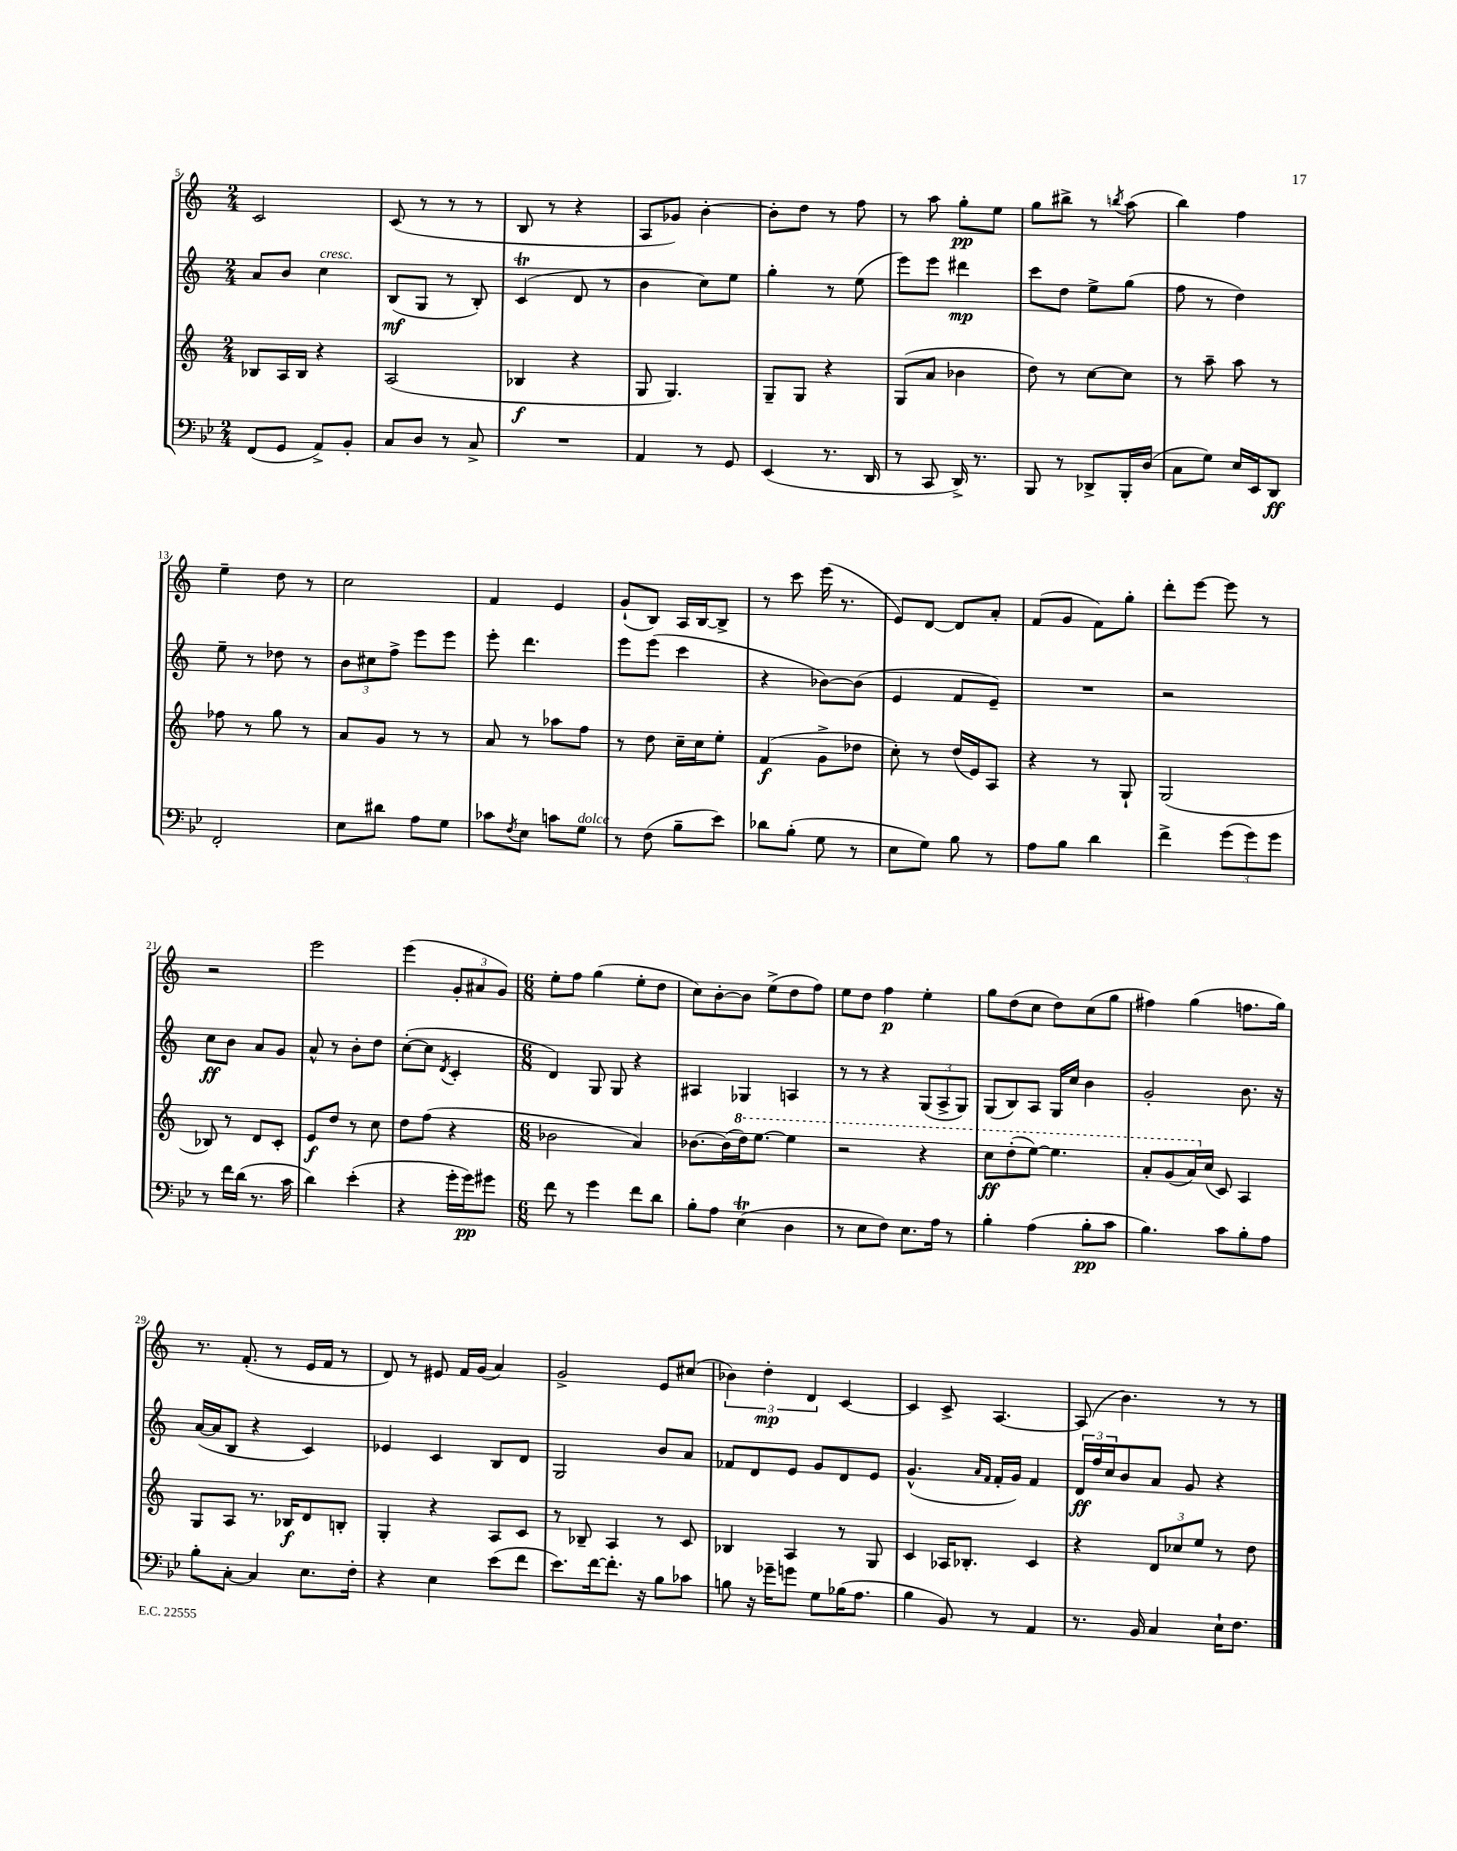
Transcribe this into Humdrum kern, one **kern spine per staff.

**kern	**kern	**kern	**kern
*staff4	*staff3	*staff2	*staff1
*clefF4	*clefG2	*clefG2	*clefG2
*k[b-e-]	*k[]	*k[]	*k[]
*M2/4	*M2/4	*M2/4	*M2/4
(8FF	8B-	8a	2c
8GG	16A	8b	.
.	16B-	.	.
8AA^)	4r	4cc	.
8BB-'	.	.	.
=	=	=	=
8C	(2A	(8B	(8c
8D	.	8G	8r
8r	.	8r	8r
8C^	.	8B')	8r
=	=	=	=
2r	4B-	(4c	8B
.	.	.	8r
.	4r	8d	4r
.	.	8r	.
=	=	=	=
4AA	8G	4b	8A
.	4.G)	.	8g-)
8r	.	8cc)	[4b'
8GG	.	8ee	.
=	=	=	=
(4EE-	8G~	4gg'	8b']
.	8G	.	8dd
8.r	4r	8r	8r
.	.	(8ee	8ff
16DD	.	.	.
=	=	=	=
8r	(8G	8eee)	8r
8CC	8a	8eee	8aa
16DD^)	4b-	4ddd#	8gg'
8.r	.	.	.
.	.	.	8ee
=	=	=	=
8BBB-	8dd)	8ccc	8gg
8r	8r	8dd	8bb#^
8DD-^	[8cc	8ee^	8r
.	.	.	8qbb
16BBB-'	8cc]	(8gg	(8aa
(16D	.	.	.
=	=	=	=
8C	8r	8ff	4bb)
8G)	8aa~	8r	.
16E-	8aa	4dd)	4ff
16EE-	.	.	.
8DD	8r	.	.
=	=	=	=
2FF'	8ff-	8ee~	4ee~
.	8r	8r	.
.	8gg	8dd-	8dd
.	8r	8r	8r
=	=	=	=
8E-	8a	12b	2cc
.	.	12cc#	.
8d#	8g	.	.
.	.	12ff^	.
8A	8r	8eee	.
8G	8r	8eee	.
=	=	=	=
8c-	8a	8eee'	4f
8qF	.	.	.
8E-	8r	4.ddd	.
8c	8aa-	.	4e
8G	8ff	.	.
=	=	=	=
8r	8r	8eee	(8g`
(8F	8dd	(8eee	8B)
8B-~	16cc~	4ccc	16A
.	16cc	.	[16B
8e-)	8ee'	.	8B^]
=	=	=	=
8d-	(4f	4r	8r
(8B-'	.	.	8ccc
8G	8g^	[8b-)	(16eee
.	.	.	8.r
8r	8dd-	(8b-]	.
=	=	=	=
8E-	8cc')	4e	8e)
8G)	8r	.	[8d
8B-	(16dd	8f	8d]
.	16e)	.	.
8r	8A	8e~)	8a'
=	=	=	=
8A	4r	2r	(8f
8B-	.	.	8g
4d	8r	.	8f)
.	8G`	.	8gg'
=	=	=	=
4f^	(2G	2r	8ddd'
.	.	.	[8eee
(12g	.	.	8eee]
12g)	.	.	.
.	.	.	8r
12g	.	.	.
=	=	=	=
8r	8B-)	8cc	2r
16f	8r	8b	.
(16d	.	.	.
8.r	8d	8a	.
.	8c'	8g	.
16c	.	.	.
=	=	=	=
4d)	8e	8a^^	2eee
.	8dd	8r	.
(4e-'	8r	8b'	.
.	8cc	8dd	.
=	=	=	=
4r	8dd	([8cc'	(4eee
.	(8ff	8cc]	.
.	.	8qd	.
16g'	4r	4c'	12g'
16g)	.	.	.
.	.	.	12a#
8g#	.	.	.
.	.	.	12g)
=	=	=	=
*M6/8	*M6/8	*M6/8	*M6/8
8f	2b-	4d)	8ee'
8r	.	.	8ff
4g	.	8G	(4gg
.	.	8G	.
8f	4a)	4r	8ee'
8d	.	.	8dd
=	=	=	=
8B-'	[8.b-	4A#	8cc)
8A	.	.	[8b'
.	(16b-]	.	.
(4E-	16ddd)	4G-	8b]
.	[8.eee	.	.
.	.	.	(8ee^
4D	4eee]	4A	8dd
.	.	.	8ff)
=	=	=	=
8r	2r	8r	8ee
8E-	.	8r	8dd
8F)	.	4r	4ff
8.E-	.	.	.
.	4r	(12G	4ee'
16A	.	.	.
.	.	12A^	.
8r	.	.	.
.	.	12G)	.
=	=	=	=
4B-'	8ccc	(8G	8gg
.	(8ddd'	8B)	(8dd
(4A	[8eee)	8A	8cc
.	4.eee]	16G	8dd)
.	.	16cc	.
8B-'	.	4b	(8cc
8c	.	.	8gg
=	=	=	=
4.B-)	8aa'	2g'	4ff#)
.	(8gg	.	.
.	16aa)	.	(4gg
.	(16cc	.	.
8c	8c)	.	.
8B-'	4A	8.b	8.ff
8A	.	.	.
.	.	16r	16gg)
=	=	=	=
8B-'	8G	([16a	8.r
.	.	16a]	.
[8C'	8A	8B	.
.	.	.	(8.f'
4C]	8.r	4r	.
.	.	.	8r
.	16B-	.	.
8.E-	8d	4c)	16e
.	.	.	16f
.	8B'	.	8r
16F'	.	.	.
=	=	=	=
4r	4G'	4e-	8d)
.	.	.	8r
4E-	4r	4c	8e#
.	.	.	16f
.	.	.	(16g
(8e-	8A	8B	4a)
8f	8c	8d	.
=	=	=	=
8.e-)	8r	2G	2g^
.	8B-~	.	.
[16f	.	.	.
8.f']	4A	.	.
16r	.	.	.
8B-	8r	8b	8e
8c-	8c	8a	(8cc#
=	=	=	=
8B	4B-	8f-	6b-)
16r	.	8d	.
.	.	.	6dd'
16g-~	.	.	.
8g	4A	8e	.
.	.	.	6d
8G	.	8g	.
(16B-	8r	8d	[4c
8.A	.	.	.
.	8G	8e	.
=	=	=	=
4B-	4c	(4.g^^	4c]
8BB-)	16A-	.	8c^
.	8.B-'	.	.
.	.	16qqa	.
.	.	16qqf	.
8r	.	16f'	[4.A
.	.	16g)	.
4AA	4c	4f	.
=	=	=	=
8.r	4r	24d	(8A]
.	.	24ff	.
.	.	24cc	.
.	.	8b	4.b)
16BB-	.	.	.
4C	12d	8a	.
.	12cc-	.	.
.	.	8g	.
.	12ee	.	.
16E-`	8r	4r	8r
8.F	.	.	.
.	8dd	.	8r
==	==	==	==
*-	*-	*-	*-
